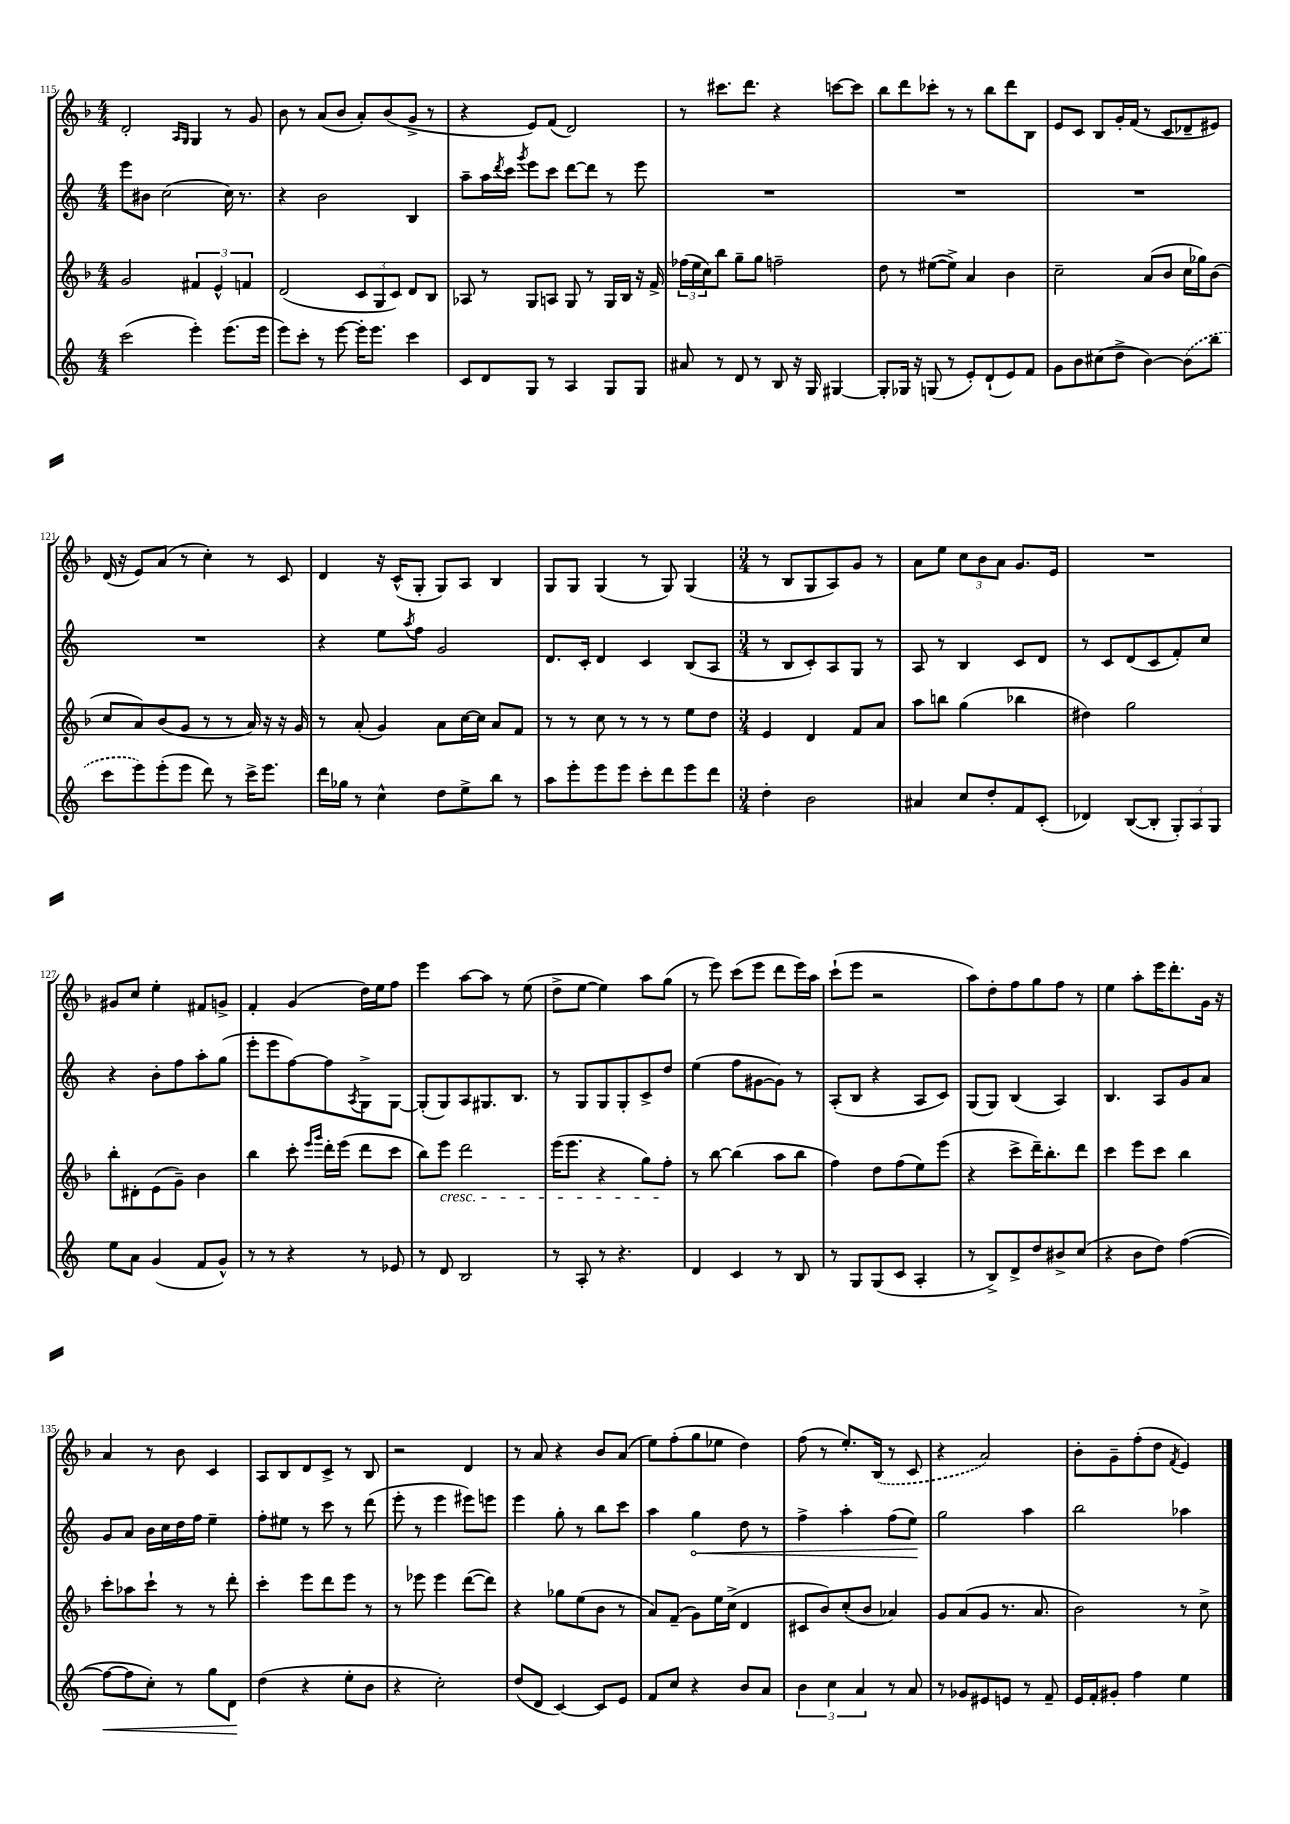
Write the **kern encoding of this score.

**kern	**kern	**kern	**kern
*staff4	*staff3	*staff2	*staff1
*clefG2	*clefG2	*clefG2	*clefG2
*k[]	*k[b-]	*k[]	*k[b-]
*M4/4	*M4/4	*M4/4	*M4/4
(2ccc	2g	8eee	2d'
.	.	8b#	.
.	.	(2cc	.
.	.	.	16qqA
.	.	.	16qqG
4eee')	6f#	.	4G
.	6e^^	.	.
(8.eee	.	16cc)	8r
.	.	8.r	.
.	6f	.	.
.	.	.	8g
16eee	.	.	.
=	=	=	=
8eee)	(2d	4r	8b-
8ccc'	.	.	8r
8r	.	2b	(8a
[8eee	.	.	8b-
16eee']	12c	.	8a')
8.eee	.	.	.
.	12G	.	.
.	.	.	(8b-
.	12c)	.	.
4ccc	8d	4B	8g^
.	8B-	.	8r
=	=	=	=
8c	8A-	8aa~	4r
8d	8r	16aa	.
.	.	8qddd	.
.	.	16ccc	.
.	.	8qggg	.
8G	8G	8eee	8e)
8r	8A	8ccc	(8f
4A	8G	[8ddd	2d)
.	8r	8ddd]	.
8G	16G	8r	.
.	16B-	.	.
8G	16r	8eee	.
.	16f^	.	.
=	=	=	=
8a#	(24ff-	1r	8r
.	24ee	.	.
.	24cc)	.	.
8r	8bb-	.	8.ccc#
8d	8gg~	.	.
.	.	.	8.ddd
8r	8gg	.	.
8B	2ff~	.	4r
16r	.	.	.
16G	.	.	.
[4G#	.	.	[8ccc
.	.	.	8ccc]
=	=	=	=
8G#']	8dd	1r	8bb-
16G-	8r	.	8ddd
16r	.	.	.
(8G	([8ee#	.	8ccc-'
8r	8ee#^])	.	8r
8e')	4a	.	8r
(8d`	.	.	8bb-
8e)	4b-	.	8ddd
8f	.	.	8B-
=	=	=	=
8g	2cc~	1r	8e
8b	.	.	8c
(8cc#	.	.	8B-
8dd^	.	.	16g'
.	.	.	(16f
[4b)	(8a	.	8r
.	8b-	.	8c
(8b]	16cc	.	8d-~
.	16gg-)	.	.
8bb	(8b-	.	8e#)
=	=	=	=
8ccc	8cc	1r	(16d
.	.	.	16r
8eee)	8a)	.	8e)
(8eee'	(8b-	.	(8a
8eee	8g	.	8r
8ddd)	8r	.	4cc')
8r	8r	.	.
16ccc^	16a)	.	8r
8.eee	16r	.	.
.	16r	.	8c
.	16g	.	.
=	=	=	=
16ddd	8r	4r	4d
16gg-	.	.	.
8r	(8a'	.	.
4cc^^	4g)	8ee	16r
.	.	.	(16c^^
.	.	8qaa	.
.	.	8ff	8G'
8dd	8a	2g	8G)
8ee^	[16cc	.	8A
.	16cc]	.	.
8bb	8a	.	4B-
8r	8f	.	.
=	=	=	=
8aa	8r	8.d	8G
8eee'	8r	.	8G
.	.	16c'	.
8eee	8cc	4d	(4G
8eee	8r	.	.
8ccc'	8r	4c	8r
8ddd	8r	.	8G)
8eee	8ee	(8B	(4G
8ddd	8dd	8A	.
=	=	=	=
*M3/4	*M3/4	*M3/4	*M3/4
4dd'	4e	8r	8r
.	.	8B	8B-
2b	4d	8c')	8G
.	.	8A	8A)
.	8f	8G	8g
.	8a	8r	8r
=	=	=	=
4a#	8aa	8A	8a
.	8bb	8r	8ee
8cc	(4gg	4B	12cc
.	.	.	12b-
8dd'	.	.	.
.	.	.	12a
8f	4bb-	8c	8.g
(8c'	.	8d	.
.	.	.	16e
=	=	=	=
4d-)	4dd#)	8r	2.r
.	.	8c	.
([8B	2gg	(8d	.
8B']	.	8c	.
12G')	.	8f')	.
12A	.	.	.
.	.	8cc	.
12G	.	.	.
=	=	=	=
8ee	8bb-'	4r	8g#
8a	8d#'	.	8cc
(4g	(8e	8b'	4ee'
.	8g~)	8ff	.
8f	4b-	8aa'	8f#
8g^^)	.	(8gg	8g^
=	=	=	=
8r	4bb-	8eee'	4f'
8r	.	8eee	.
4r	8ccc'	[8ff)	(4g
.	16qqeee	.	.
.	16qqggg	.	.
.	16ddd'	8ff]	.
.	(16eee	.	.
.	.	8qA	.
8r	8ddd	8G^	16dd)
.	.	.	16ee
8e-	8ccc	[8G	8ff
=	=	=	=
8r	8bb-)	(8G']	4eee
8d	8eee	8G)	.
2B	2ddd	8A	[8aa
.	.	8.G#	8aa]
.	.	.	8r
.	.	8.B	.
.	.	.	(8ee
=	=	=	=
8r	(16eee	8r	8dd^
.	8.eee	.	.
8A'	.	8G	[8ee
8r	4r	8G	4ee])
4.r	.	8G'	.
.	8gg)	8c^	8aa
.	8ff'	8dd	(8gg
=	=	=	=
4d	8r	(4ee	8r
.	[8bb-	.	8eee)
4c	(4bb-]	8ff	(8ccc
.	.	[8g#	8eee
8r	8aa	8g#])	8ddd
8B	8bb-	8r	16eee)
.	.	.	16aa
=	=	=	=
8r	4ff)	(8A'	(8ccc`
8G	.	8B	8eee
(8G	8dd	4r	2r
8c	(8ff	.	.
4A'	8ee)	8A	.
.	(8eee	8c)	.
=	=	=	=
8r	4r	(8G	8aa)
8B^)	.	8G)	8dd'
8d^	8ccc^	(4B	8ff
8dd	16ddd~)	.	8gg
.	8.bb-'	.	.
8b#^	.	4A)	8ff
(8cc	8ddd	.	8r
=	=	=	=
4r	4ccc	4.B	4ee
8b	8eee	.	8aa'
8dd)	8ccc	8A	16eee
.	.	.	8.ddd'
([4ff	4bb-	8g	.
.	.	8a	16g
.	.	.	16r
=	=	=	=
8ff_	8ccc'	8g	4a
8ff]	8aa-	8a	.
8cc')	8ccc`	16b	8r
.	.	16cc	.
8r	8r	16dd	8b-
.	.	16ff	.
8gg	8r	4ee~	4c
8d	8ddd'	.	.
=	=	=	=
(4dd	4ccc'	8ff'	8A
.	.	8ee#	8B-
4r	8eee	8r	8d
.	8ddd	8ccc	8c^
8ee'	8eee	8r	8r
8b	8r	(8ddd	8B-
=	=	=	=
4r	8r	8eee'	2r
.	8eee-	8r	.
2cc')	4eee-	4eee	.
.	([8ddd	8eee#)	4d
.	8ddd])	8eee	.
=	=	=	=
(8dd	4r	4eee	8r
8d	.	.	8a
[4c)	8gg-	8gg'	4r
.	(8ee	8r	.
8c]	8b-	8bb	8b-
8e	8r	8ccc	(8a
=	=	=	=
8f	8a)	4aa	8ee)
8cc	(8f~	.	(8ff'
4r	8g)	4gg	8gg
.	16ee	.	8ee-
.	(16cc^	.	.
8b	4d	8dd	4dd)
8a	.	8r	.
=	=	=	=
6b	8c#	4ff^	(8ff
.	8b-)	.	8r
6cc	.	.	.
.	(8cc'	4aa'	8.ee')
6a	.	.	.
.	8b-	.	.
.	.	.	(16B-
8r	4a-)	(8ff	8r
8a	.	8ee)	8c
=	=	=	=
8r	8g	2gg	4r
8g-	(8a	.	.
8e#	8g	.	2a)
8e	8.r	.	.
8r	.	4aa	.
.	8.a	.	.
8f~	.	.	.
=	=	=	=
16e	2b-)	2bb	8b-'
16f'	.	.	.
8g#'	.	.	8g~
4ff	.	.	(8ff'
.	.	.	8dd
.	.	.	8qf
4ee	8r	4aa-	4e)
.	8cc^	.	.
==	==	==	==
*-	*-	*-	*-
